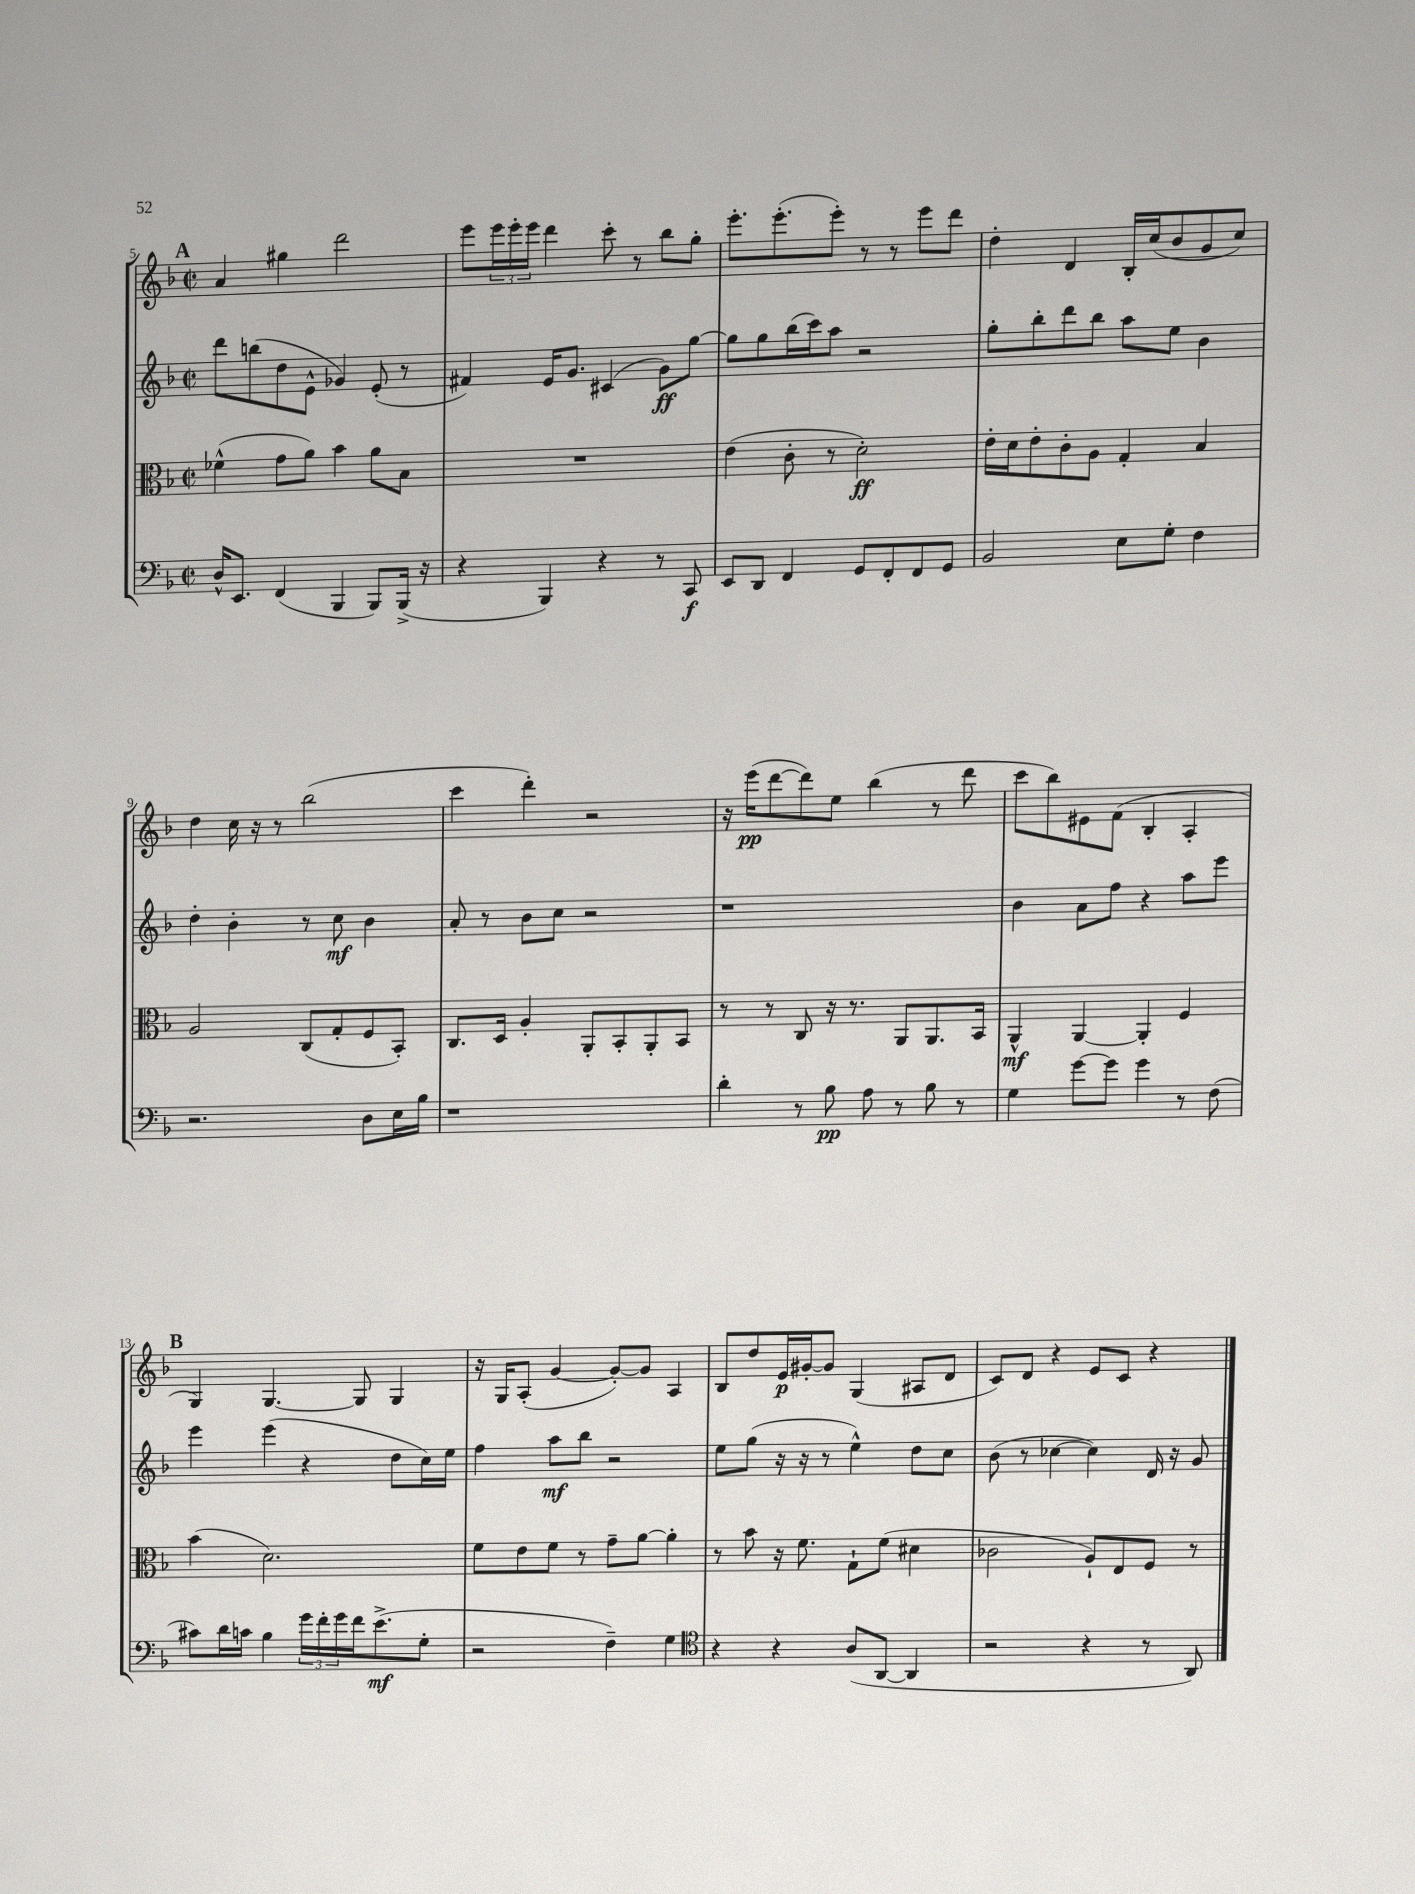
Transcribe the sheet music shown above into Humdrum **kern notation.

**kern	**kern	**kern	**kern
*staff4	*staff3	*staff2	*staff1
*clefF4	*clefC3	*clefG2	*clefG2
*k[b-]	*k[b-]	*k[b-]	*k[b-]
*M2/2	*M2/2	*M2/2	*M2/2
*met(c|)	*met(c|)	*met(c|)	*met(c|)
16D^^	(4f-^^	8ddd	4a
8.EE	.	.	.
.	.	(8bb	.
(4FF	8g	8dd	4gg#
.	8a)	8e^^	.
4BBB-	4b-	4g-)	2ddd
8BBB-)	8a	(8e'	.
(16BBB-^	8B-	8r	.
16r	.	.	.
=	=	=	=
4r	1r	4f#)	8eee
.	.	.	24eee
.	.	.	24eee'
.	.	.	24eee
4BBB-)	.	16e	4ddd
.	.	8.g	.
4r	.	(4c#	8ccc'
.	.	.	8r
8r	.	8g)	8bb-
8CC	.	[8gg	8gg'
=	=	=	=
8EE	(4e	8gg]	8.eee'
8DD	.	8gg	.
.	.	.	(8.eee'
4FF	8c'	(16bb-	.
.	.	16ccc)	.
.	8r	8aa	8eee')
8GG	2d')	2r	8r
8FF'	.	.	8r
8FF	.	.	8eee
8GG	.	.	8ddd
=	=	=	=
2BB-	16e'	8gg'	4dd'
.	16d	.	.
.	8e'	8bb-'	.
.	8c'	8ddd	4d
.	8A	8bb-	.
8E	4G'	8aa	16B-'
.	.	.	(16cc
8G'	.	8ee	8b-
4F	4B-	4b-	8g
.	.	.	8cc)
=	=	=	=
2.r	2A	4dd'	4dd
.	.	4b-'	16cc
.	.	.	16r
.	.	.	8r
.	(8C	8r	(2bb-
.	8G'	8cc	.
8D	8F	4b-	.
16E	8BB-')	.	.
16B-	.	.	.
=	=	=	=
1r	8.C	8a'	4ccc
.	.	8r	.
.	16D	.	.
.	4A'	8b-	4ddd')
.	.	8cc	.
.	8AA'	2r	2r
.	8BB-'	.	.
.	8AA'	.	.
.	8BB-	.	.
=	=	=	=
4d'	8r	1r	16r
.	.	.	(16eee
.	8r	.	[8ddd
8r	8C	.	8ddd])
8B-	16r	.	8ee
.	8.r	.	.
8A	.	.	(4bb-
8r	8AA	.	.
8B-	8.AA	.	8r
8r	.	.	8ddd
.	16BB-	.	.
=	=	=	=
4G	4AA^^	4b-	8ccc
.	.	.	8bb-)
[8g	[4AA	8a	8e#
8g]	.	8ff	(8f
4g	4AA']	4r	4B-'
8r	4F	8aa	4A'
(8F	.	8eee	.
=	=	=	=
8c#)	(4b-	4eee	4G)
16d	.	.	.
16c	.	.	.
4B-	2.d)	(4eee	[4.G
24g	.	4r	.
24f'	.	.	.
24g	.	.	.
16f	.	.	8G]
(8.e^	.	.	.
.	.	8dd	4G
8G'	.	16cc)	.
.	.	16ee	.
=	=	=	=
2r	8f	4ff	16r
.	.	.	16G
.	8e	.	(8A'
.	8f	8aa	[4g
.	8r	8bb-	.
4F~)	8g~	2r	8g'_)
.	[8a	.	8g]
4G	4a']	.	4A
=	=	=	=
*clefC4	*	*	*
4r	8r	8ee	8B-
.	8b-	(8gg	8dd
4r	16r	16r	16e
.	8.f	16r	[16g#'
.	.	8r	8g#]
(8A	8G`	4ee^^)	(4G
[8AA	(8f	.	.
4AA]	4d#	8dd	8A#
.	.	8cc	8d
=	=	=	=
2r	2c-	(8b-	8c)
.	.	8r	8d
.	.	[4cc-	4r
4r	8A`)	4cc-])	8e
.	8E	.	8c
8r	8F	16d	4r
.	.	16r	.
8AA)	8r	8g	.
==	==	==	==
*-	*-	*-	*-
